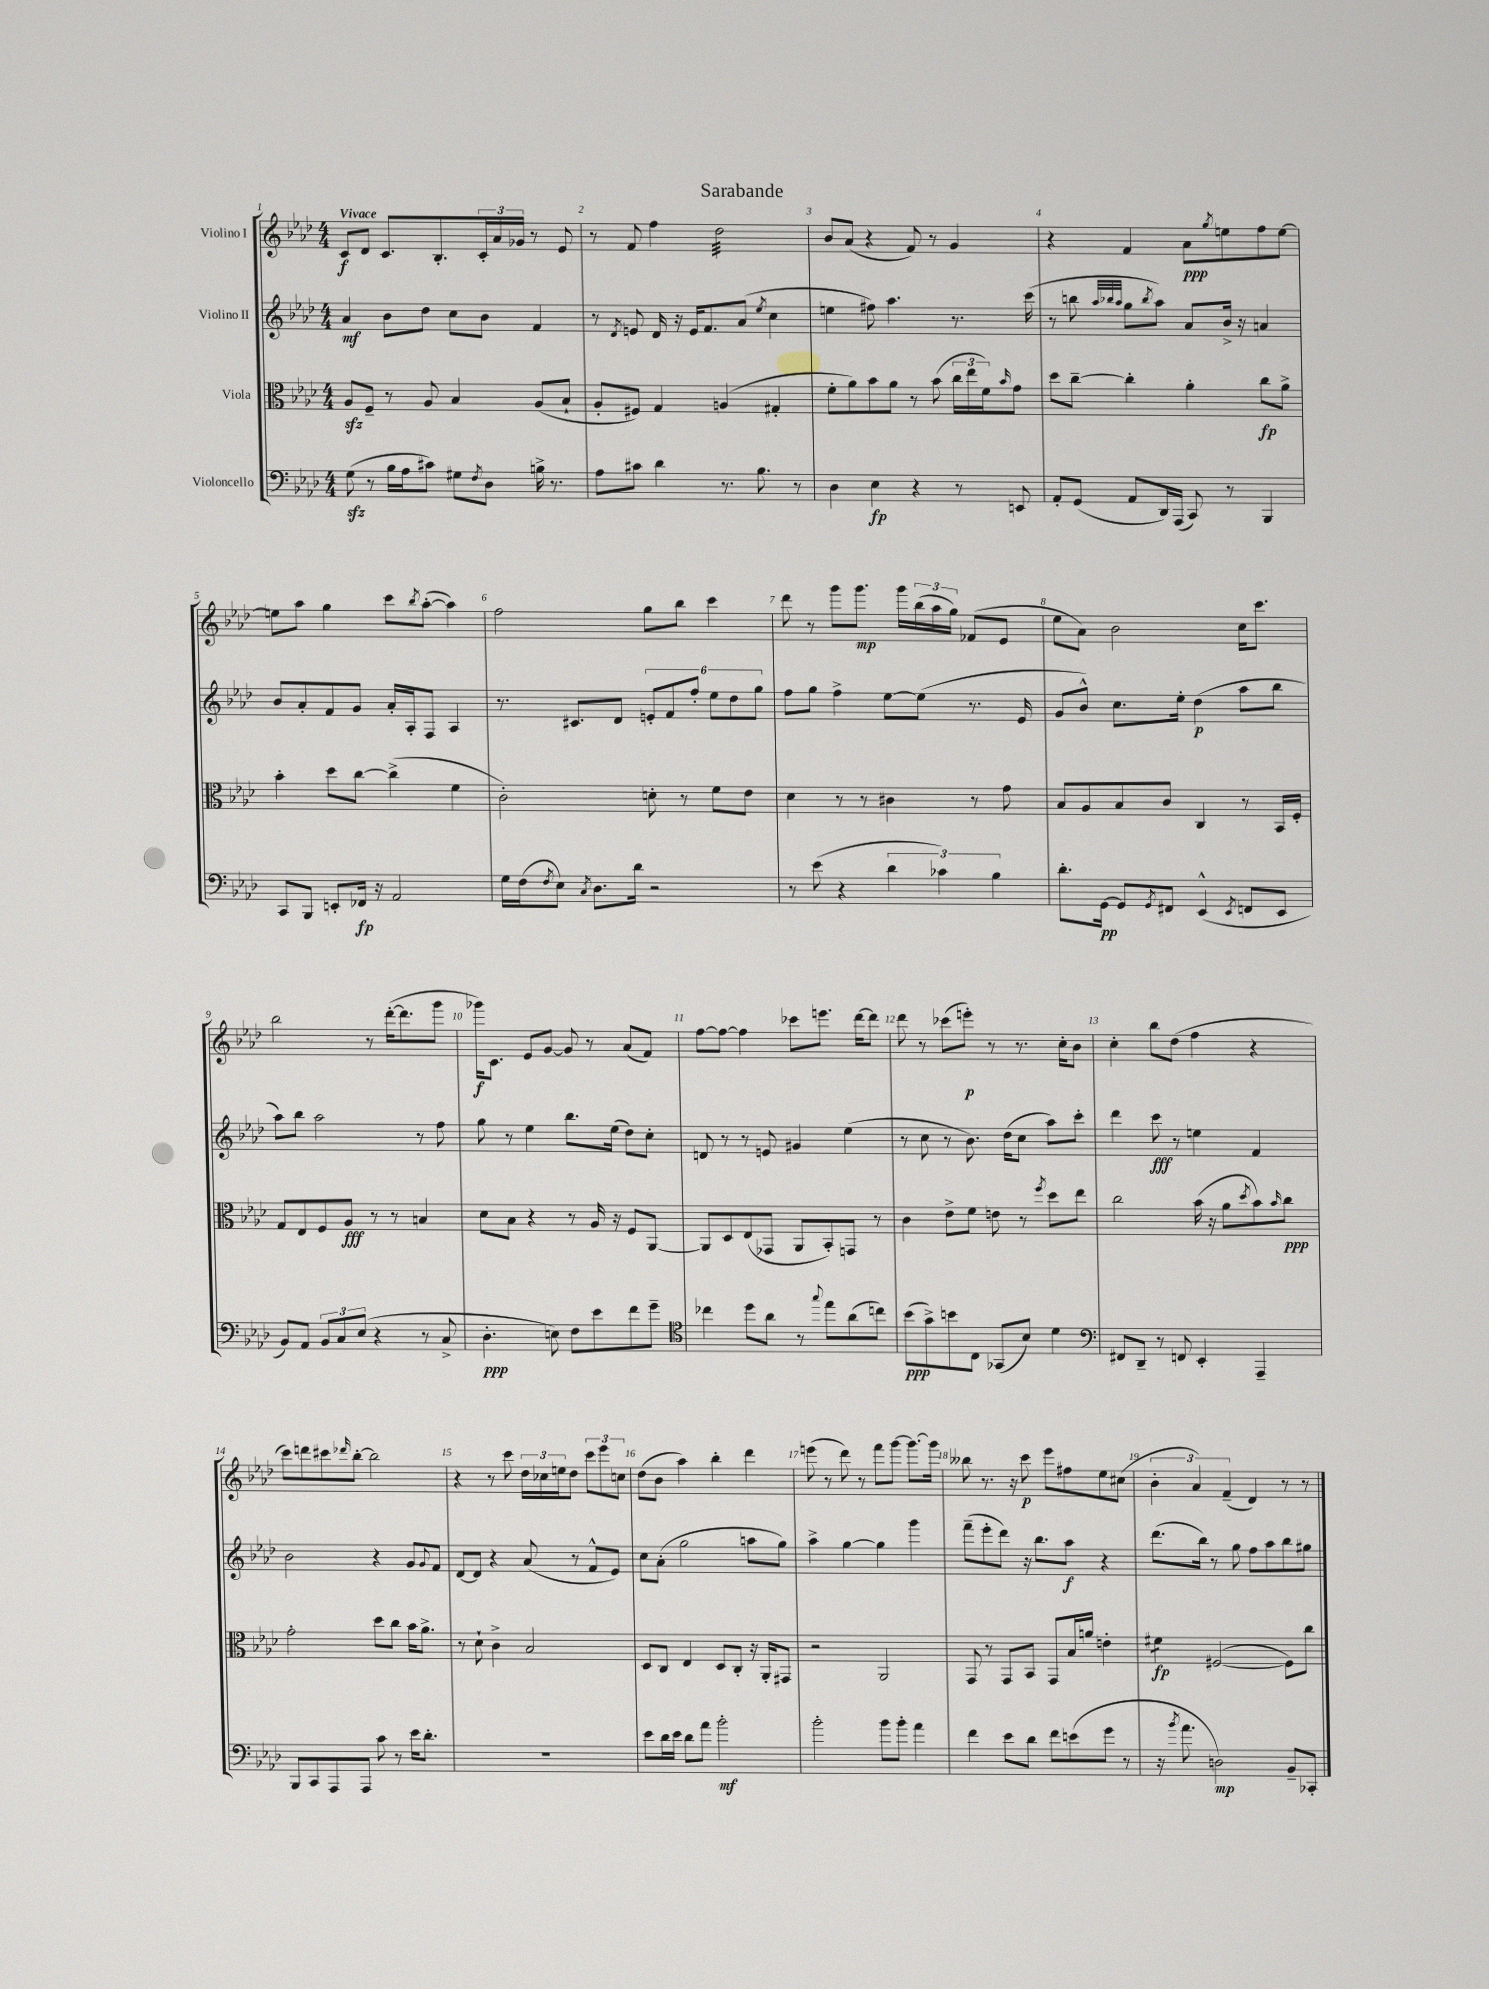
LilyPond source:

\header { title = "Sarabande" }
<<
\new StaffGroup <<
\new Staff = "s0" \with { instrumentName = "Violino I" } {
    \clef treble \key aes \major \numericTimeSignature \time 4/4 \tempo "Vivace"
    c'8\f des'8 c'8. bes8.-. \tuplet 3/2 { c'16-. aes'16 ges'16 } r8 ees'8 |
    r8 f'8 f''4 des''2:32 |
    bes'8 aes'8( r4 f'8) r8 g'4 |
    r4 f'4 aes'8\ppp \acciaccatura { g''8 } e''8 f''8 e''8~ |
    e''8 aes''8 g''4 c'''8 \acciaccatura { bes''8 } aes''8~-.( aes''4) |
    f''2 g''8 bes''8 c'''4 |
    des'''8 r8 g'''8 g'''8.\mp g'''16 \tuplet 3/2 { bes''16( aes''16 g''16) } fes'8( ees'8 |
    ees''8 aes'8) bes'2 c''16 c'''8. |
    bes''2 r8 des'''16~-.( des'''8. g'''8 |
    ges'''16\f) c'8. ees'8 g'8~ g'8 r8 aes'8( f'8) |
    f''8~ f''8~ f''4 ces'''8 e'''8. des'''16~ des'''8 |
    des'''8 r8 ces'''8( e'''8-.\p) r8 r8. c''16-. bes'8 |
    c''4-. bes''8 des''8( f''4 r4 |
    c'''8) d'''8 cis'''8 \grace { des'''16 } bes''8~-. bes''2 |
    r4 r8 c'''8 \tuplet 3/2 { des''16 ces''16 e''16 } des''8 \tuplet 3/2 { c'''8 ees'''8 c''8 } |
    des''8( bes'8 aes''4) bes''4-. des'''4 |
    e'''8( r8 des'''8) r8 f'''8 g'''8~ g'''8.~ g'''16 |
    beses''8 r8. r16 c'''8\p ees'''8 fis''8 ees''8 cis''8( |
    \tuplet 3/2 { bes'4-. aes'4) f'4--( } des'4) r8 r8 \bar "|." |
}
\new Staff = "s1" \with { instrumentName = "Violino II" } {
    \clef treble \key aes \major \numericTimeSignature \time 4/4
    aes'4\mf bes'8 des''8 c''8 bes'8 f'4 |
    r8 \acciaccatura { des'8 } e'8 des'16 r16 e'16 f'8. aes'8( \acciaccatura { ees''8 } c''4 |
    e''4 fis''8) aes''4. r8. c'''16( |
    r8 b''8 \grace { aes''32 bes''32 aes''32 } g''8 \acciaccatura { bes''8 } aes''8) aes'8 bes'16-> r16 a'4 |
    bes'8 aes'8-. f'8 g'8 aes'16-. aes16-. f8 aes4 |
    r8. cis'8. des'8 \tuplet 6/4 { e'8-. f'8 f''8-. ees''8 des''8 g''8 } |
    f''8 g''8 f''4-> ees''8~ ees''8( r8. ees'16 |
    g'8 bes'8-^) c''8. ees''16-. des''4\p( aes''8 bes''8 |
    aes''8) bes''8 aes''2 r8 f''8 |
    g''8 r8 ees''4 bes''8. ees''16( des''8) c''8-. |
    d'8 r8 r8 e'8 gis'4 ees''4( |
    r8 c''8 r8 bes'8.) des''16( c''8 aes''8) c'''8-. |
    des'''4 c'''8\fff r8 e''4 f'4 |
    bes'2 r4 g'8 \appoggiatura { g'8 } f'8 |
    des'8~ des'8 r4 aes'8( r8 f'8-^ ees'8) |
    c''8 aes'8-.( g''2 a''8 g''8) |
    aes''4-> g''4~ g''4 g'''4 |
    f'''8--( ees'''8-. des'''8) r16 bes''8. aes''8\f r4 |
    des'''8.( bes''16) r8 g''8 f''8 aes''8 bes''8 gis''8 \bar "|." |
}
\new Staff = "s2" \with { instrumentName = "Viola" } {
    \clef alto \key aes \major \numericTimeSignature \time 4/4
    aes8\sfz f8-- r8 aes8 bes4 aes8( bes8-! |
    aes8-. fis8) g4 a4( gis4-. |
    f'8-. aes'8) bes'8 aes'8 r8 bes'8( \tuplet 3/2 { c''16 ees''16 f'16) } \grace { bes'16 } g'8 |
    des''8 c''8~-- c''4-. aes'4-. c''8\fp aes'8-> |
    bes'4-. des''8 c''8~ c''4->( f'4 |
    c'2-.) d'8-. r8 f'8 ees'8 |
    des'4 r8 r8 cis'4 r8 g'8 |
    bes8 aes8 bes8 c'8 c4 r8 bes,16 f16-. |
    g8 ees8 f8 aes8\fff r8 r8 b4 |
    des'8 bes8 r4 r8 aes16 r16 f8 aes,8~ |
    aes,8 des8 ees8( ges,8 aes,8 bes,8-.) g,8 r8 |
    c'4 ees'8-> f'8 e'8 r8 \acciaccatura { f''8 } des''8 ees''8 |
    c''2 bes'16( r16 aes'8 \acciaccatura { des''8 } bes'8) \grace { bes'16 } c''8\ppp |
    g'2-. des''8 c''8 bes'16 aes'8.-> |
    r8 des'8-! c'4-> bes2 |
    des8 c8 ees4 des8 c8-. r16 aes,16-. gis,8 |
    r2 aes,2 |
    g,8 r8 g,8 bes,8 g,8 bes16 a'16 e'4-. |
    fis'4:8\fp fis2~( fis8) c''8 \bar "|." |
}
\new Staff = "s3" \with { instrumentName = "Violoncello" } {
    \clef bass \key aes \major \numericTimeSignature \time 4/4
    g8\sfz( r8 bes16 aes16 cis'8) gis8 \acciaccatura { f8 } des8 b16-> r8. |
    aes8 cis'8 des'4 r8. bes8. r8 |
    des4 ees4\fp r4 r8 e,8 |
    aes,8-. g,8( aes,8 des,16) aes,,16( c,8) r8 bes,,4 |
    c,8 bes,,8 e,8-. fes,16\fp r16 aes,2 |
    g16 f16( \acciaccatura { f8 } ees8) \acciaccatura { c8 } des8. des'16 r2 |
    r8 ees'8( r4 \tuplet 3/2 { des'4 ces'4) bes4 } |
    des'8.-. g,16~\pp g,8 \acciaccatura { g,8 } fis,8 ees,4-^( \acciaccatura { ees,8 } f,8 ees,8 |
    bes,8) aes,8 \tuplet 3/2 { bes,8 c8 ees8( } r4 r8 c8-> |
    des4.-.\ppp e8) f8 ees'8 f'8 g'8-- |
    \clef tenor ces''4 des''8 aes'8 r8 \appoggiatura { g''8 } ees''8 aes'8( c''8) |
    bes'8\ppp( g'8->) b'8 c8 ges,8( bes8) des'4 |
    \clef bass fis,8 des,8-- r8 f,8 ees,4-. aes,,4-- |
    bes,,8 c,8 aes,,8 aes,,8 c'8 r8 ees'16 des'8.-. |
    R1 |
    ees'8 des'16 ees'16 des'8 aes'8 bes'2-.\mf |
    bes'2-. bes'8 bes'8-. aes'4 |
    f'4 ees'8 des'8 f'8 e'8( g'8 r8 |
    r16 \acciaccatura { bes'8 } aes'8. d2\mp) bes,8-- ces,8-. \bar "|." |
}
>>
>>
\layout { \context { \Score \override BarNumber.break-visibility = ##(#f #t #t) barNumberVisibility = #all-bar-numbers-visible } }
